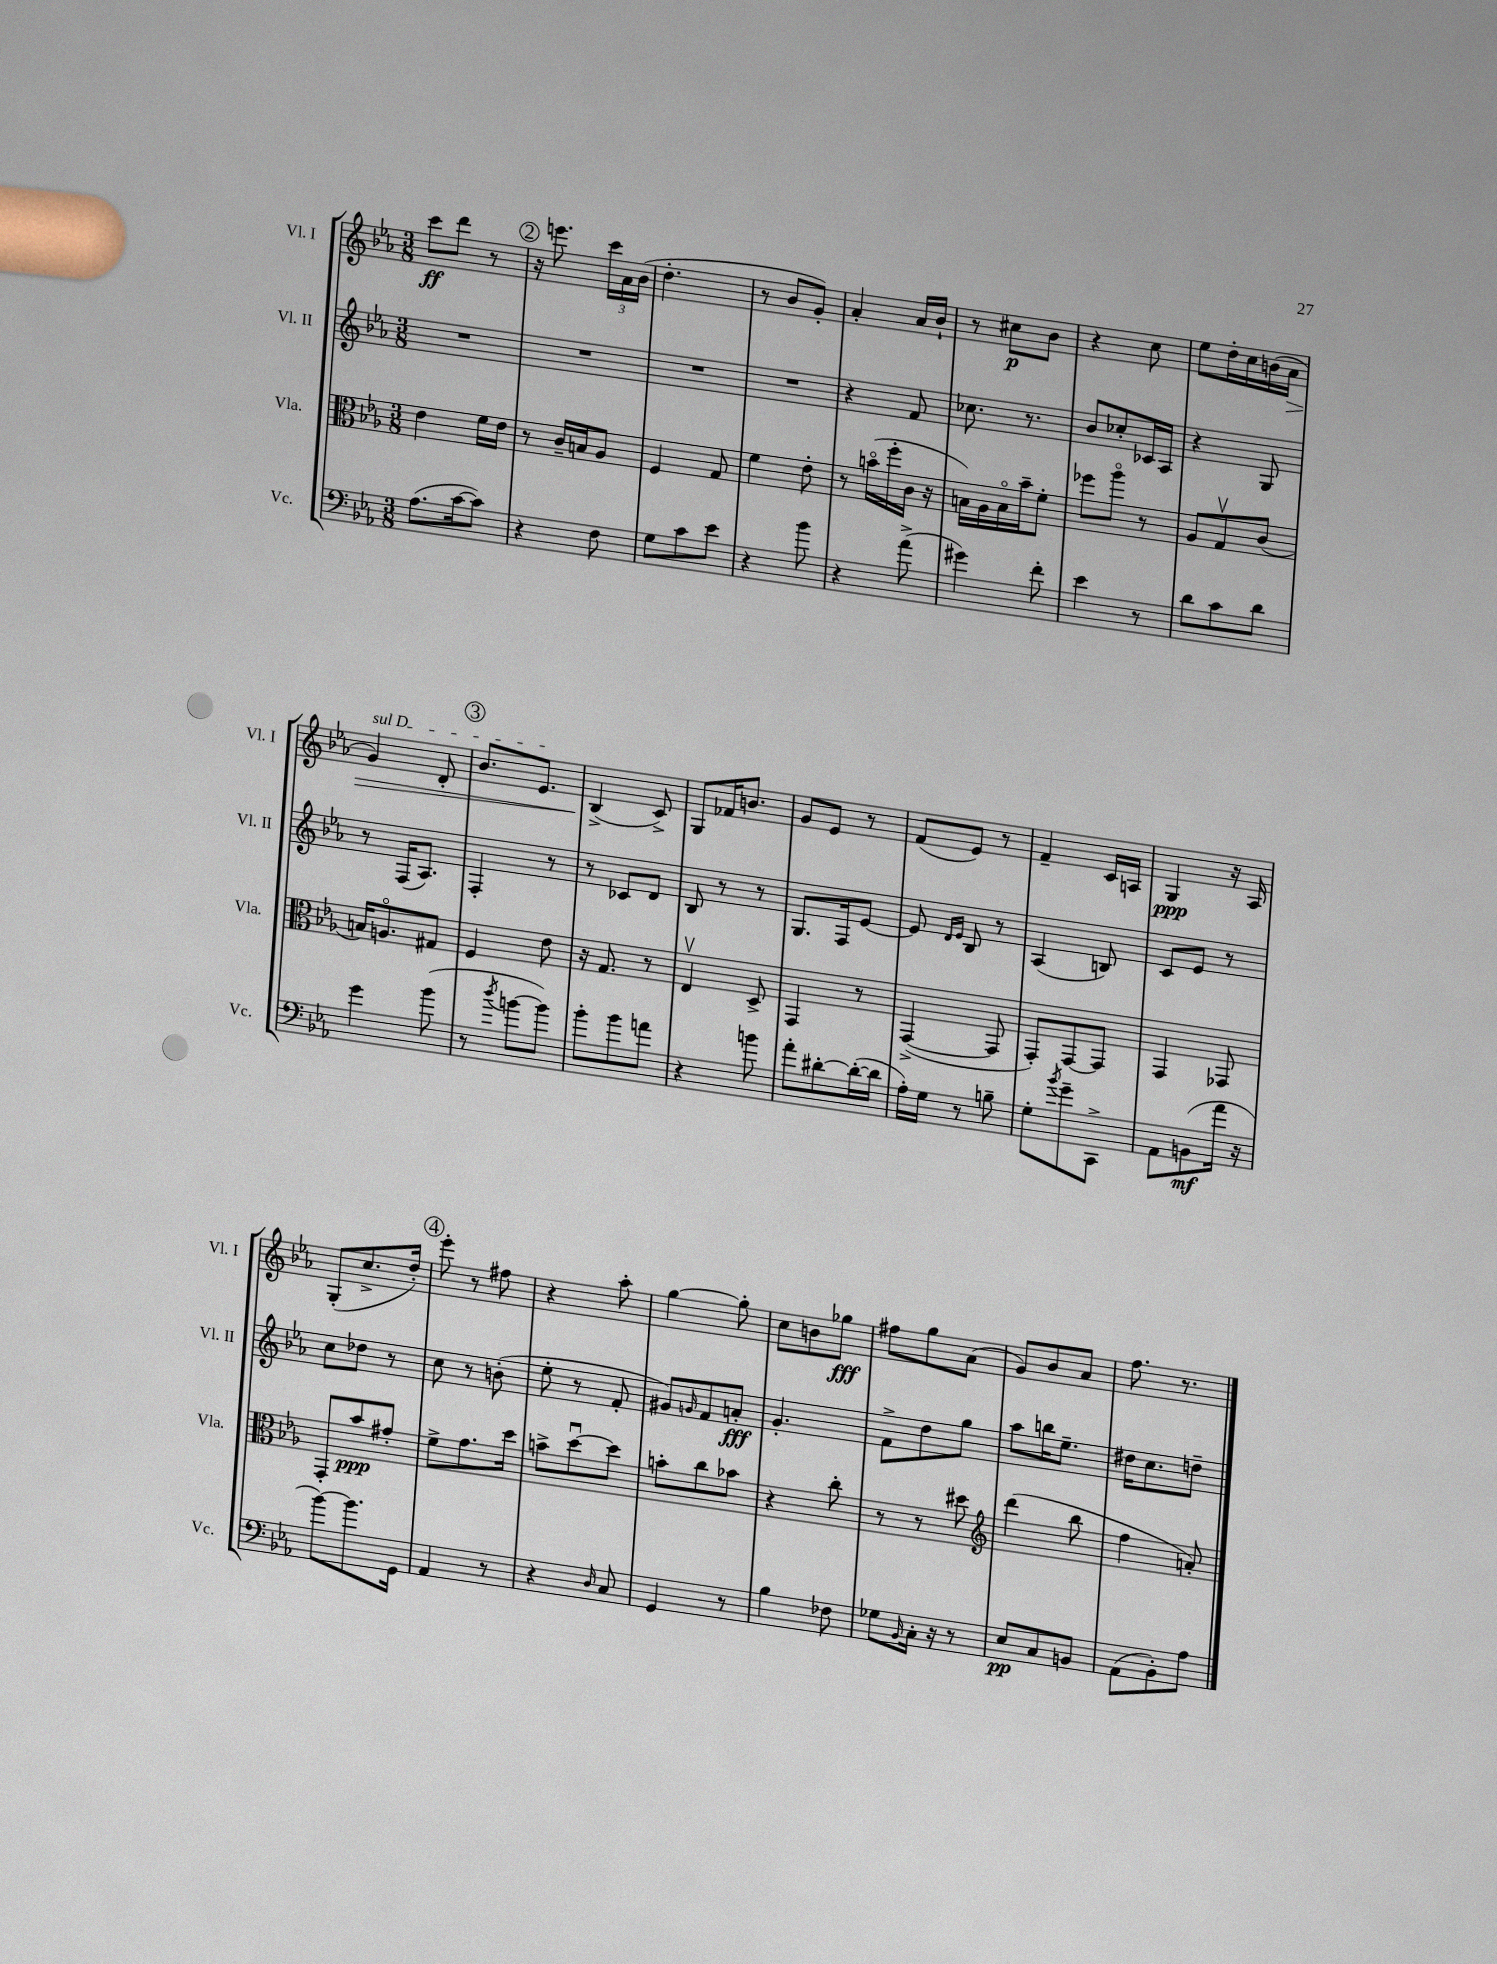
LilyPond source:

<<
\new StaffGroup <<
\new Staff = "s0" \with { instrumentName = "Vl. I" shortInstrumentName = "Vl. I" } {
    \clef treble \key ees \major \numericTimeSignature \time 3/8
    c'''8\ff d'''8 r8 |
    \mark \markup { \circle "2" } r16 e'''8. \tuplet 3/2 { c'''16 aes'16 bes'16( } |
    d''4.-. |
    r8 bes'8 g'8-.) |
    aes'4-. aes'16 bes'16-! |
    r8 cis''8\p bes'8 |
    r4 c''8 |
    ees''8 d''16-. c''16 b'16( aes'16\> |
    \once \override TextSpanner.bound-details.left.text = \markup { \italic "sul D" } g'4\startTextSpan) d'8-. |
    \mark \markup { \circle "3" } bes'8. ees'8.\stopTextSpan |
    bes4->\!( c'8->) |
    g8 fes'16 b'8. |
    g'8 ees'8 r8 |
    f'8( ees'8) r8 |
    f'4-- c'16 a16 |
    g4\ppp r16 aes16 |
    g8-.( c''8.-> d''16-.) |
    \mark \markup { \circle "4" } ees'''8-. r8 fis''8 |
    r4 aes''8-. |
    g''4~ g''8-. |
    c''8 b'8 ges''8\fff |
    fis''8 g''8 aes'8( |
    g'8) bes'8 aes'8 |
    f''8. r8. \bar "|." |
}
\new Staff = "s1" \with { instrumentName = "Vl. II" shortInstrumentName = "Vl. II" } {
    \clef treble \key ees \major \numericTimeSignature \time 3/8
    R4. |
    \mark \markup { \circle "2" } R4. |
    R4. |
    R4. |
    r4 f'8 |
    ces''8. r8. |
    bes'8 ces''8-. ces'16 aes16 |
    r4 g8 |
    r8 f16( aes8.) |
    \mark \markup { \circle "3" } f4-. r8 |
    r8 ces'8 d'8 |
    bes8 r8 r8 |
    g8. f16 ees'8~ |
    ees'8 \grace { d'16 ees'16 } bes8 r8 |
    aes4( b8) |
    c'8 ees'8 r8 |
    c''8 des''8 r8 |
    \mark \markup { \circle "4" } c''8 r8 b'8-.( |
    ees''8-. r8 f'8-. |
    gis'8) \grace { g'16 } f'8 a'8-.\fff |
    g'4.-. |
    f'8-> d''8 g''8 |
    aes''8 b''16 ees''8.-- |
    dis''16 c''8. d''8-- \bar "|." |
}
\new Staff = "s2" \with { instrumentName = "Vla." shortInstrumentName = "Vla." } {
    \clef alto \key ees \major \numericTimeSignature \time 3/8
    ees'4 f'16 ees'16 |
    \mark \markup { \circle "2" } r8 c'16-- b16 aes8 |
    f4 g8 |
    f'4 ees'8-. |
    r8 b'16\flageolet( f''16-. c'16 r16 |
    b16) aes16 b16\flageolet bes'16-- f'8-. |
    fes''8 aes''8\flageolet r8 |
    aes8 g8\upbow c'8( |
    b16) a8.\flageolet gis8 |
    \mark \markup { \circle "3" } f4 ees'8 |
    r16 g8. r8 |
    ees4\upbow d8-> |
    g,4 r8 |
    g,4~->( g,8 |
    g,8-.) g,8~ g,8 |
    g,4 ges,8 |
    g,8-. bes'8\ppp gis'8-. |
    \mark \markup { \circle "4" } f'8-> g'8. d''16 |
    b'8-> d''8~\downbow d''8 |
    b'8-. c''8 bes'8 |
    r4 c''8-. |
    r8 r8 dis''8 |
    \clef treble d'''4( bes''8 |
    f''4 a'8-.) \bar "|." |
}
\new Staff = "s3" \with { instrumentName = "Vc." shortInstrumentName = "Vc." } {
    \clef bass \key ees \major \numericTimeSignature \time 3/8
    aes8.( c'16~ c'8) |
    \mark \markup { \circle "2" } r4 f8 |
    g8 c'8 ees'8 |
    r4 bes'8 |
    r4 aes'8->( |
    gis'4) f'8-. |
    ees'4 r8 |
    d'8 c'8 d'8 |
    g'4 bes'8( |
    \mark \markup { \circle "3" } r8 \acciaccatura { d''8 } b'8~ b'8) |
    bes'8-. bes'8 a'8 |
    r4 b'8 |
    aes'8-. dis'8~-. dis'16~-.( dis'16 |
    aes16-.) g16 r8 b8-- |
    g8-. \acciaccatura { bes'8 } g'8-- c,8-> |
    aes,8 b,8\mf( aes'16 r16 |
    bes'8~) bes'8. g,16 |
    \mark \markup { \circle "4" } aes,4 r8 |
    r4 \grace { d16 } c8 |
    g,4 r8 |
    bes4 fes8 |
    ges8 \grace { bes,16 } c16-. r16 r8 |
    ees8\pp c8 b,8 |
    aes,8( bes,8-.) aes8 \bar "|." |
}
>>
>>
\layout { \context { \Score \remove "Bar_number_engraver" } }
